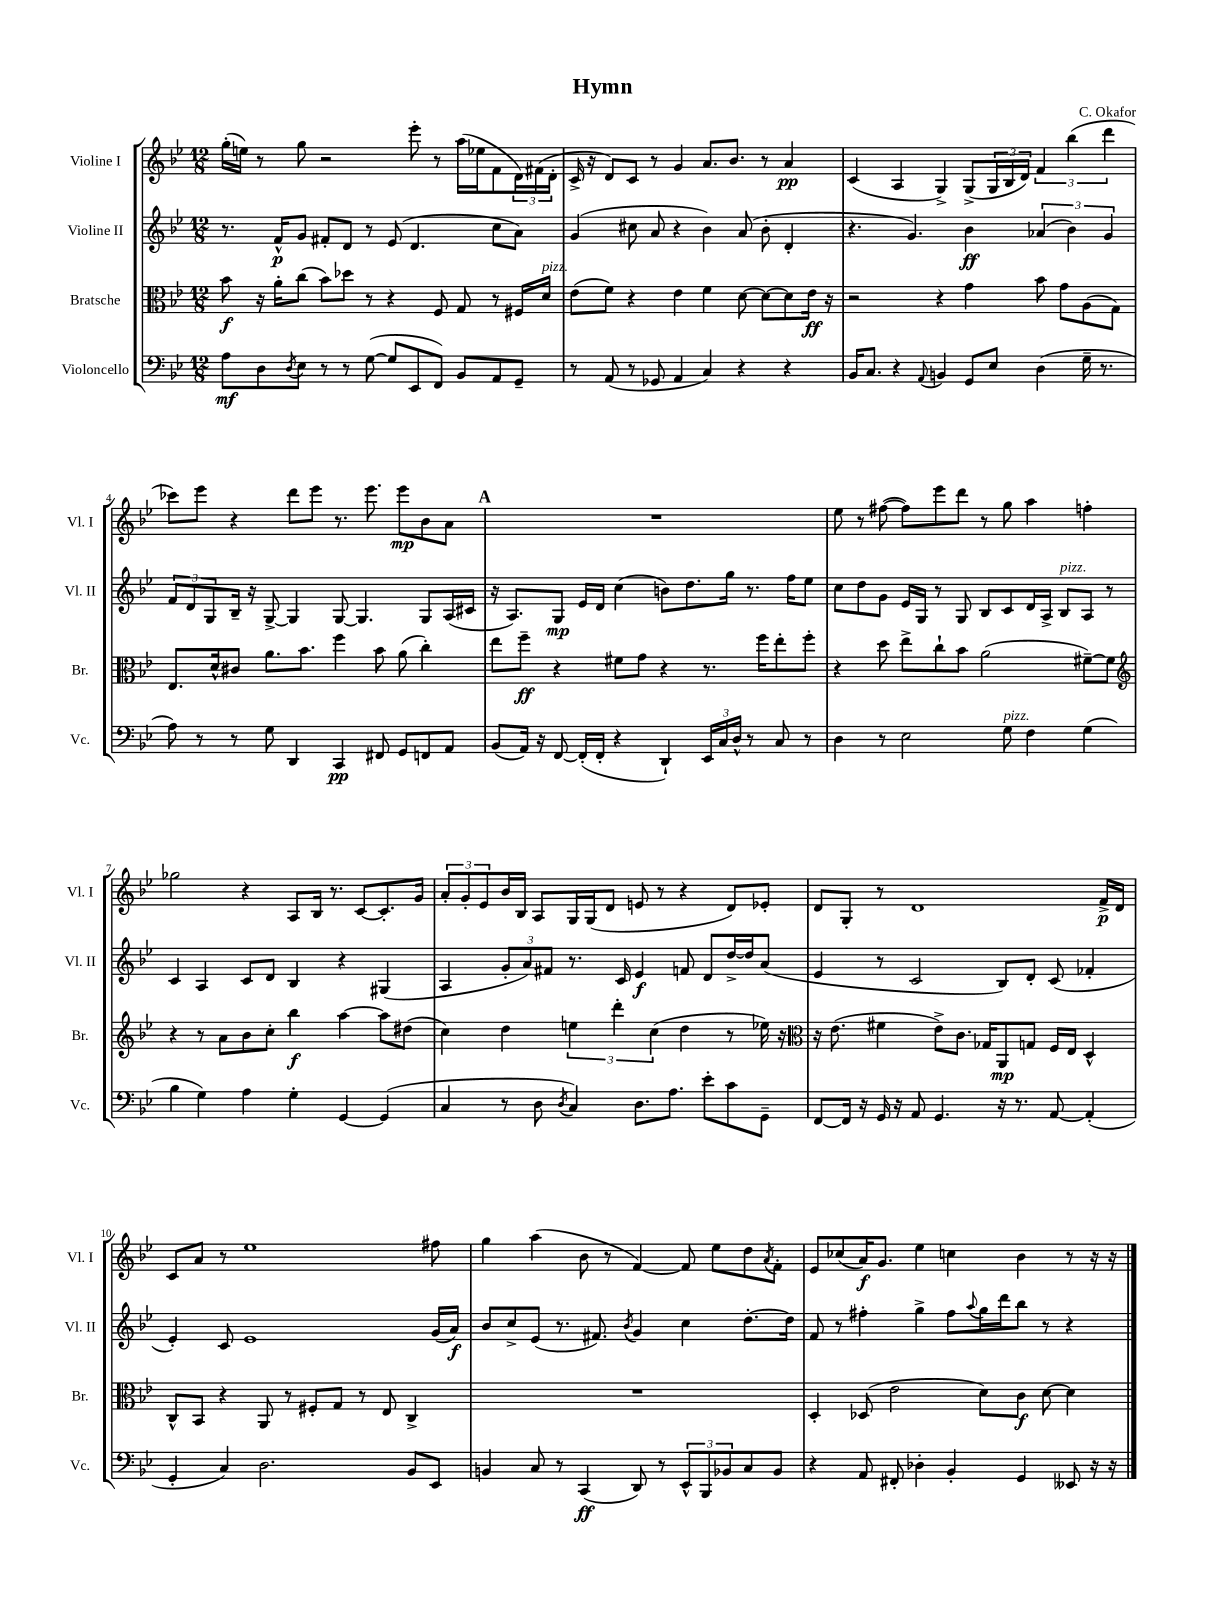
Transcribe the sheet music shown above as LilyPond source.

\header { title = "Hymn" composer = "C. Okafor" }
<<
\new StaffGroup <<
\new Staff = "s0" \with { instrumentName = "Violine I" shortInstrumentName = "Vl. I" } {
    \clef treble \key bes \major \numericTimeSignature \time 12/8
    g''16-.( e''16) r8 g''8 r2 ees'''8-. r8 a''16( ees''16 f'8 \tuplet 3/2 { d'16) fis'16( d'16-. } |
    c'16-> r16 d'8) c'8 r8 g'4 a'8. bes'8. r8 a'4\pp |
    c'4( a4 g4->) g8->( \tuplet 3/2 { g16 bes16 d'16) } \tuplet 3/2 { f'4 bes''4( d'''4 } |
    ces'''8) ees'''8 r4 d'''8 ees'''8 r8. ees'''8. ees'''8\mp bes'8 a'8 |
    \mark \markup { \bold "A" } R1. |
    ees''8 r8 fis''8~( fis''8) ees'''8 d'''8 r8 g''8 a''4 f''4-. |
    ges''2 r4 a8 bes16 r8. c'8~ c'8.-. g'16 |
    \tuplet 3/2 { a'8-. g'8-. ees'8 } bes'16 bes16 a8 g16 g16( d'8 e'8 r8 r4 d'8) ees'8-. |
    d'8 g8-. r8 d'1 f'16->\p d'16 |
    c'8 a'8 r8 ees''1 fis''8 |
    g''4 a''4( bes'8 r8 f'4~) f'8 ees''8 d''8 \acciaccatura { a'8 } f'8-. |
    ees'8 ces''8( a'16\f) g'8. ees''4 c''4 bes'4 r8 r16 r16 \bar "|." |
}
\new Staff = "s1" \with { instrumentName = "Violine II" shortInstrumentName = "Vl. II" } {
    \clef treble \key bes \major \numericTimeSignature \time 12/8
    r8. f'16-^\p g'8 fis'8-. d'8 r8 ees'8( d'4. c''8 a'8) |
    g'4( cis''8 a'8 r4 bes'4) a'8( bes'8-. d'4-. |
    r4. g'4.) bes'4\ff \tuplet 3/2 { aes'4( bes'4) g'4 } |
    \tuplet 3/2 { f'8 d'8 g8 } bes16-- r16 g8~-> g4 g8~ g4. g8 a16( cis'16 |
    \mark \markup { \bold "A" } r16 a8.) g8\mp ees'16 d'16 c''4( b'8) d''8. g''16 r8. f''16 ees''8 |
    c''8 d''8 g'8 ees'16 g16 r8 g8 bes8 c'8 d'16 a16-> bes8^\markup { \italic "pizz." } a8 r8 |
    c'4 a4 c'8 d'8 bes4 r4 gis4( |
    a4 \tuplet 3/2 { g'8-. a'8) fis'8 } r8. c'16 ees'4\f f'8 d'8 d''16~-> d''16 a'8( |
    ees'4 r8 c'2 bes8) d'8-. c'8( fes'4-. |
    ees'4-.) c'8 ees'1 g'16( a'16\f) |
    bes'8 c''8-> ees'8( r8. fis'8.) \acciaccatura { bes'8 } g'4 c''4 d''8.~-. d''16 |
    f'8 r8 fis''4-. g''4-> fis''8 \appoggiatura { a''8 } g''16 d'''16 bes''8 r8 r4 \bar "|." |
}
\new Staff = "s2" \with { instrumentName = "Bratsche" shortInstrumentName = "Br." } {
    \clef alto \key bes \major \numericTimeSignature \time 12/8
    bes'8\f r16 a'16-. c''8( bes'8) des''8 r8 r4 f8 g8 r8 fis16 d'16^\markup { \italic "pizz." } |
    ees'8( f'8) r4 ees'4 f'4 d'8~ d'8~ d'8 ees'16\ff r16 |
    r2 r4 g'4 bes'8 g'8 a8( g8) |
    ees8. d'16-^ cis'8 a'8. bes'8. f''4 bes'8 a'8( c''4-.) |
    \mark \markup { \bold "A" } ees''8 f''8--\ff r4 fis'8 g'8 r4 r8. f''16 ees''8-. f''8-. |
    r4 d''8 ees''8-> c''8-! bes'8 a'2( fis'8~--) fis'8 |
    \clef treble r4 r8 a'8 bes'8 c''8-. bes''4\f a''4~ a''8 dis''8( |
    c''4) d''4 \tuplet 3/2 { e''4 d'''4-. c''4( } d''4 r8 ees''16) r16 |
    \clef alto r16 ees'8.( fis'4 ees'8->) c'8. ges16 a,8\mp g8 f16 ees16 d4-^ |
    c8-^ bes,8 r4 a,8 r8 fis8-. g8 r8 ees8 c4-> |
    R1. |
    d4-. des8( ees'2 d'8) c'8\f d'8~ d'4 \bar "|." |
}
\new Staff = "s3" \with { instrumentName = "Violoncello" shortInstrumentName = "Vc." } {
    \clef bass \key bes \major \numericTimeSignature \time 12/8
    a8\mf d8 \acciaccatura { d8 } ees8 r8 r8 g8~( g8 ees,8 f,8) bes,8 a,8 g,8-- |
    r8 a,8( r8 ges,8 a,4 c4) r4 r4 |
    bes,16 c8. r4 \appoggiatura { a,8 } b,4 g,8 ees8 d4( g16-- r8. |
    a8) r8 r8 g8 d,4 c,4\pp fis,8 g,8 f,8 a,8 |
    \mark \markup { \bold "A" } bes,8( a,16) r16 f,8~ f,16-.( f,16-. r4 d,4-!) \tuplet 3/2 { ees,16 c16 d16-^ } r8 c8 r8 |
    d4 r8 ees2 g8^\markup { \italic "pizz." } f4 g4( |
    bes4 g4) a4 g4-. g,4~ g,4( |
    c4 r8 d8 \acciaccatura { d8 } c4) d8. a8. ees'8-. c'8 g,8-- |
    f,8~ f,16 r16 g,16 r16 a,8 g,4. r16 r8. a,8~ a,4-.( |
    g,4-. c4) d2. bes,8 ees,8 |
    b,4 c8 r8 c,4\ff( d,8) r8 \tuplet 3/2 { ees,8-^ bes,,8 bes,8 } c8 bes,8 |
    r4 a,8 fis,8-. des4-. bes,4-. g,4 eeses,8 r16 r16 \bar "|." |
}
>>
>>
